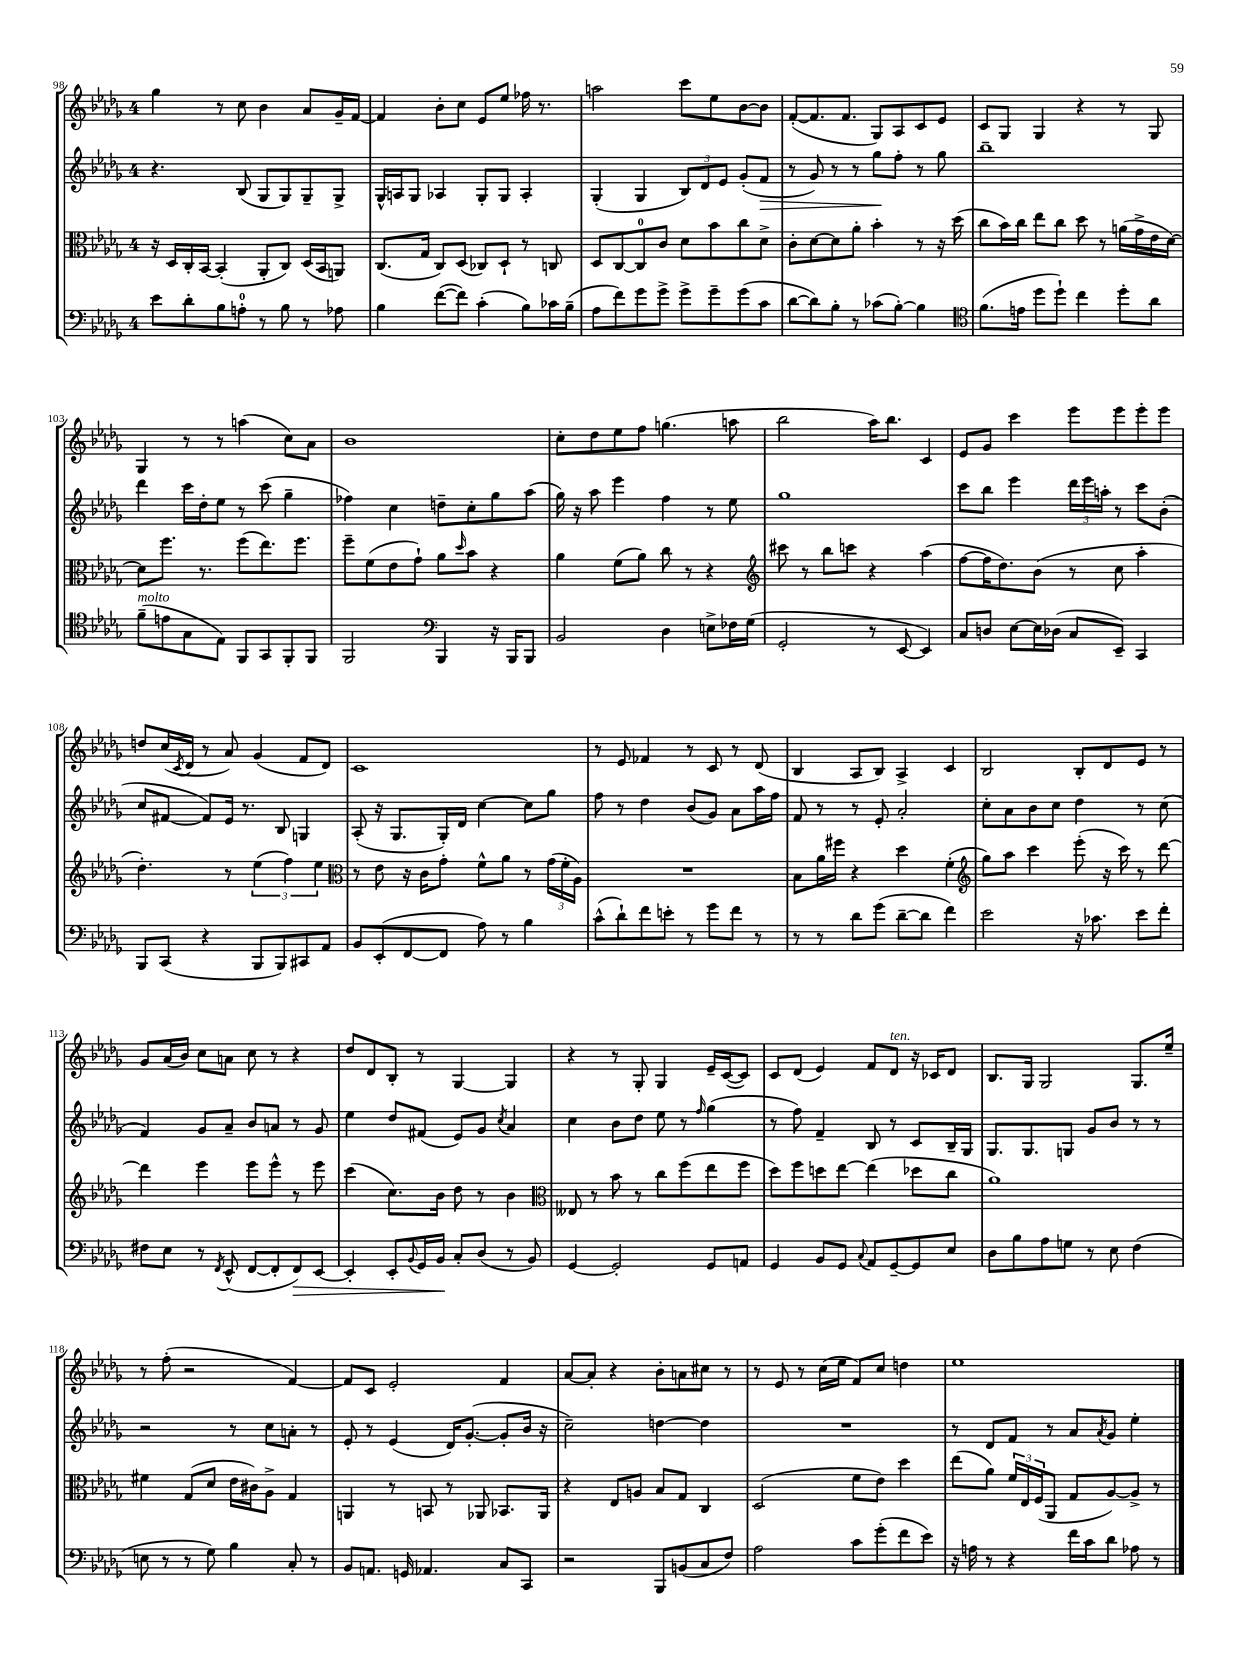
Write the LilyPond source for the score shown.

<<
\new StaffGroup <<
\new Staff = "s0" {
    \clef treble \key des \major \once \override Staff.TimeSignature.style = #'single-digit \time 4/4
    ges''4 r8 c''8 bes'4 aes'8 ges'16-- f'16~ |
    f'4 bes'8-. c''8 ees'8 ees''8 fes''16 r8. |
    a''2 c'''8 ees''8 bes'8~ bes'8 |
    f'8~-.( f'8. f'8. ges8) aes8 c'8 ees'8 |
    c'8 ges8 ges4 r4 r8 ges8 |
    ges4 r8 r8 a''4( c''8) aes'8 |
    bes'1 |
    c''8-. des''8 ees''8 f''8 g''4.( a''8 |
    bes''2 aes''16) bes''8. c'4 |
    ees'8 ges'8 c'''4 ees'''8 ees'''8 ees'''8-. ees'''8 |
    d''8 c''16( \acciaccatura { c'8 } des'16 r8 aes'8) ges'4( f'8 des'8) |
    c'1 |
    r8 ees'8 fes'4 r8 c'8 r8 des'8( |
    bes4 aes8 bes8) aes4-> c'4 |
    bes2 bes8-. des'8 ees'8 r8 |
    ges'8 aes'16( bes'16) c''8 a'8 c''8 r8 r4 |
    des''8 des'8 bes8-. r8 ges4~ ges4 |
    r4 r8 ges8-. ges4 ees'16-- c'16~( c'8) |
    c'8 des'8( ees'4) f'8 des'8^\markup { \italic "ten." } r16 ces'16 des'8 |
    bes8. ges16 ges2 ges8. ees''16-- |
    r8 f''8-.( r2 f'4~) |
    f'8 c'8 ees'2-. f'4 |
    aes'8~ aes'8-. r4 bes'8-. a'8 cis''8 r8 |
    r8 ees'8 r8 c''16( ees''16 f'8) c''8 d''4 |
    ees''1 \bar "|." |
}
\new Staff = "s1" {
    \clef treble \key des \major \once \override Staff.TimeSignature.style = #'single-digit \time 4/4
    r4. bes8( ges8 ges8) ges8-- ges8-> |
    ges16-^ a16 ges8 aes4 ges8-. ges8 aes4-. |
    ges4-.( ges4 \tuplet 3/2 { bes8) des'8 ees'8 } ges'8-.( f'8\> |
    r8 ges'8) r8 r8 ges''8\! f''8-. r8 ges''8 |
    bes''1-- |
    des'''4 c'''16 des''16-. ees''8 r8 c'''8( ges''4-- |
    fes''4) c''4 d''8-- c''8-. ges''8 aes''8( |
    ges''16) r16 aes''8 ees'''4 f''4 r8 ees''8 |
    ges''1 |
    c'''8 bes''8 ees'''4 \tuplet 3/2 { des'''16 ees'''16 a''16-. } r8 c'''8 bes'8-.( |
    c''8 fis'8~ fis'8) ees'16 r8. bes8 g4 |
    aes8-.( r16 ges8. ges16-.) des'16 c''4~ c''8 ges''8 |
    f''8 r8 des''4 bes'8( ges'8) aes'8 aes''16 f''16 |
    f'8 r8 r8 ees'8-. aes'2-. |
    c''8-. aes'8 bes'8 c''8 des''4 r8 c''8( |
    f'4) ges'8 aes'8-- bes'8 a'8 r8 ges'8 |
    ees''4 des''8 fis'8( ees'8) ges'8 \acciaccatura { c''8 } aes'4 |
    c''4 bes'8 des''8 ees''8 r8 \grace { f''16 } ges''4( |
    r8 f''8) f'4-- bes8 r8 c'8 bes16-- ges16 |
    ges8. ges8. g8 ges'8 bes'8 r8 r8 |
    r2 r8 c''8 a'8-. r8 |
    ees'8-. r8 ees'4( des'16) ges'8.~-.( ges'8-. bes'16 r16 |
    c''2--) d''4~ d''4 |
    R1 |
    r8 des'8 f'8 r8 aes'8 \acciaccatura { aes'8 } ges'8 ees''4-. \bar "|." |
}
\new Staff = "s2" {
    \clef alto \key des \major \once \override Staff.TimeSignature.style = #'single-digit \time 4/4
    r16 des16 c16-. bes,16~ bes,4-.( aes,8-. c8) des16( bes,16 a,8) |
    c8.( ges16 c8) des8( ces8) des8-! r8 c8 |
    des8 c8~ c8-0 c'8 des'8 bes'8 c''8 des'8-> |
    c'8-. des'8~ des'8 aes'8-. bes'4-. r8 r16 des''16( |
    c''8 bes'16) c''16 ees''8 c''8 des''8 r8 a'16( ges'16-> ees'16 des'16~) |
    des'8 f''8. r8. f''8( ees''8.) f''8. |
    f''8-- f'8( ees'8 ges'8-!) aes'8 \grace { des''16 } bes'8 r4 |
    aes'4 f'8( aes'8) c''8 r8 r4 |
    \clef treble cis'''8 r8 bes''8 c'''8 r4 aes''4( |
    f''8~ f''16 des''8.) bes'8( r8 c''8 aes''4-. |
    des''4.-.) r8 \tuplet 3/2 { ees''4( f''4) ees''4 } |
    \clef alto r8 ees'8 r16 c'16 ges'8-. f'8-^ aes'8 r8 \tuplet 3/2 { ges'16( f'16-. aes16) } |
    R1 |
    bes8 aes'16 fis''16 r4 des''4 f'4-.( |
    \clef treble ges''8) aes''8 c'''4 ees'''8-.( r16 c'''16) r8 des'''8~ |
    des'''4 ees'''4 ees'''8 ees'''8-^ r8 ees'''8 |
    c'''4( c''8.) bes'16 des''8 r8 bes'4 |
    \clef alto eeses8 r8 bes'8 r8 c''8 f''8( ees''8 f''8 |
    des''8) f''8 d''8 ees''8~ ees''4( des''8 c''8 |
    aes'1) |
    fis'4 ges8( des'8 ees'16 cis'16) aes8-> ges4 |
    a,4 r8 b,8 r8 aes,8 bes,8. aes,16 |
    r4 ees8 a8 bes8 ges8 c4 |
    des2( f'8 ees'8) des''4 |
    ees''8( aes'8) \tuplet 3/2 { f'16 ees16 f16( } aes,8 ges8 aes8~) aes8-> r8 \bar "|." |
}
\new Staff = "s3" {
    \clef bass \key des \major \once \override Staff.TimeSignature.style = #'single-digit \time 4/4
    ees'8 des'8-. bes8 a8-0-. r8 bes8 r8 aes8 |
    bes4 f'8~( f'8) c'4-.( bes8) ces'16 bes16--( |
    aes8 f'8) ges'8 ges'8-> ges'8-> ges'8-- ges'8( c'8 |
    des'8~ des'8) bes8-. r8 ces'8( bes8~-.) bes4 |
    \clef tenor f'8.( e'16 des''8 des''8-!) c''4 des''8-. aes'8 |
    f'8--^\markup { \italic "molto" }( e'8 ges8 ees8) f,8 ges,8 f,8-. f,8 |
    f,2 \clef bass bes,,4 r16 bes,,16 bes,,8 |
    bes,2 des4 e8-> fes16 ges16( |
    ges,2-. r8 ees,8~ ees,4) |
    c8 d8 ees8~ ees16 des16( c8 ees,8--) c,4 |
    bes,,8 c,8( r4 bes,,8 bes,,8) cis,8 aes,8 |
    bes,8 ees,8-.( f,8~ f,8 aes8) r8 bes4 |
    c'8-^( des'8-!) f'8 e'8-. r8 ges'8 f'8 r8 |
    r8 r8 des'8 ges'8( des'8~-- des'8 f'4) |
    ees'2 r16 ces'8. ees'8 f'8-. |
    fis8 ees8 r8 \acciaccatura { f,8 } ees,8-^( f,8~ f,8-. f,8\>) ees,8~ |
    ees,4-. ees,8-. \appoggiatura { bes,8 } ges,16 bes,16\! c8-. des8( r8 bes,8) |
    ges,4~ ges,2-. ges,8 a,8 |
    ges,4 bes,8 ges,8 \appoggiatura { c8 } aes,8 ges,8~-- ges,8 ees8 |
    des8 bes8 aes8 g8 r8 ees8 f4( |
    e8 r8 r8 ges8) bes4 c8-. r8 |
    bes,8 a,8. g,16 aes,4. c8 c,8 |
    r2 bes,,8 b,8( c8 f8) |
    aes2 c'8 ges'8-.( f'8 ees'8) |
    r16 a16 r8 r4 f'16 c'16 des'8 aes8 r8 \bar "|." |
}
>>
>>
\layout { \context { \Score currentBarNumber = #98 } }
